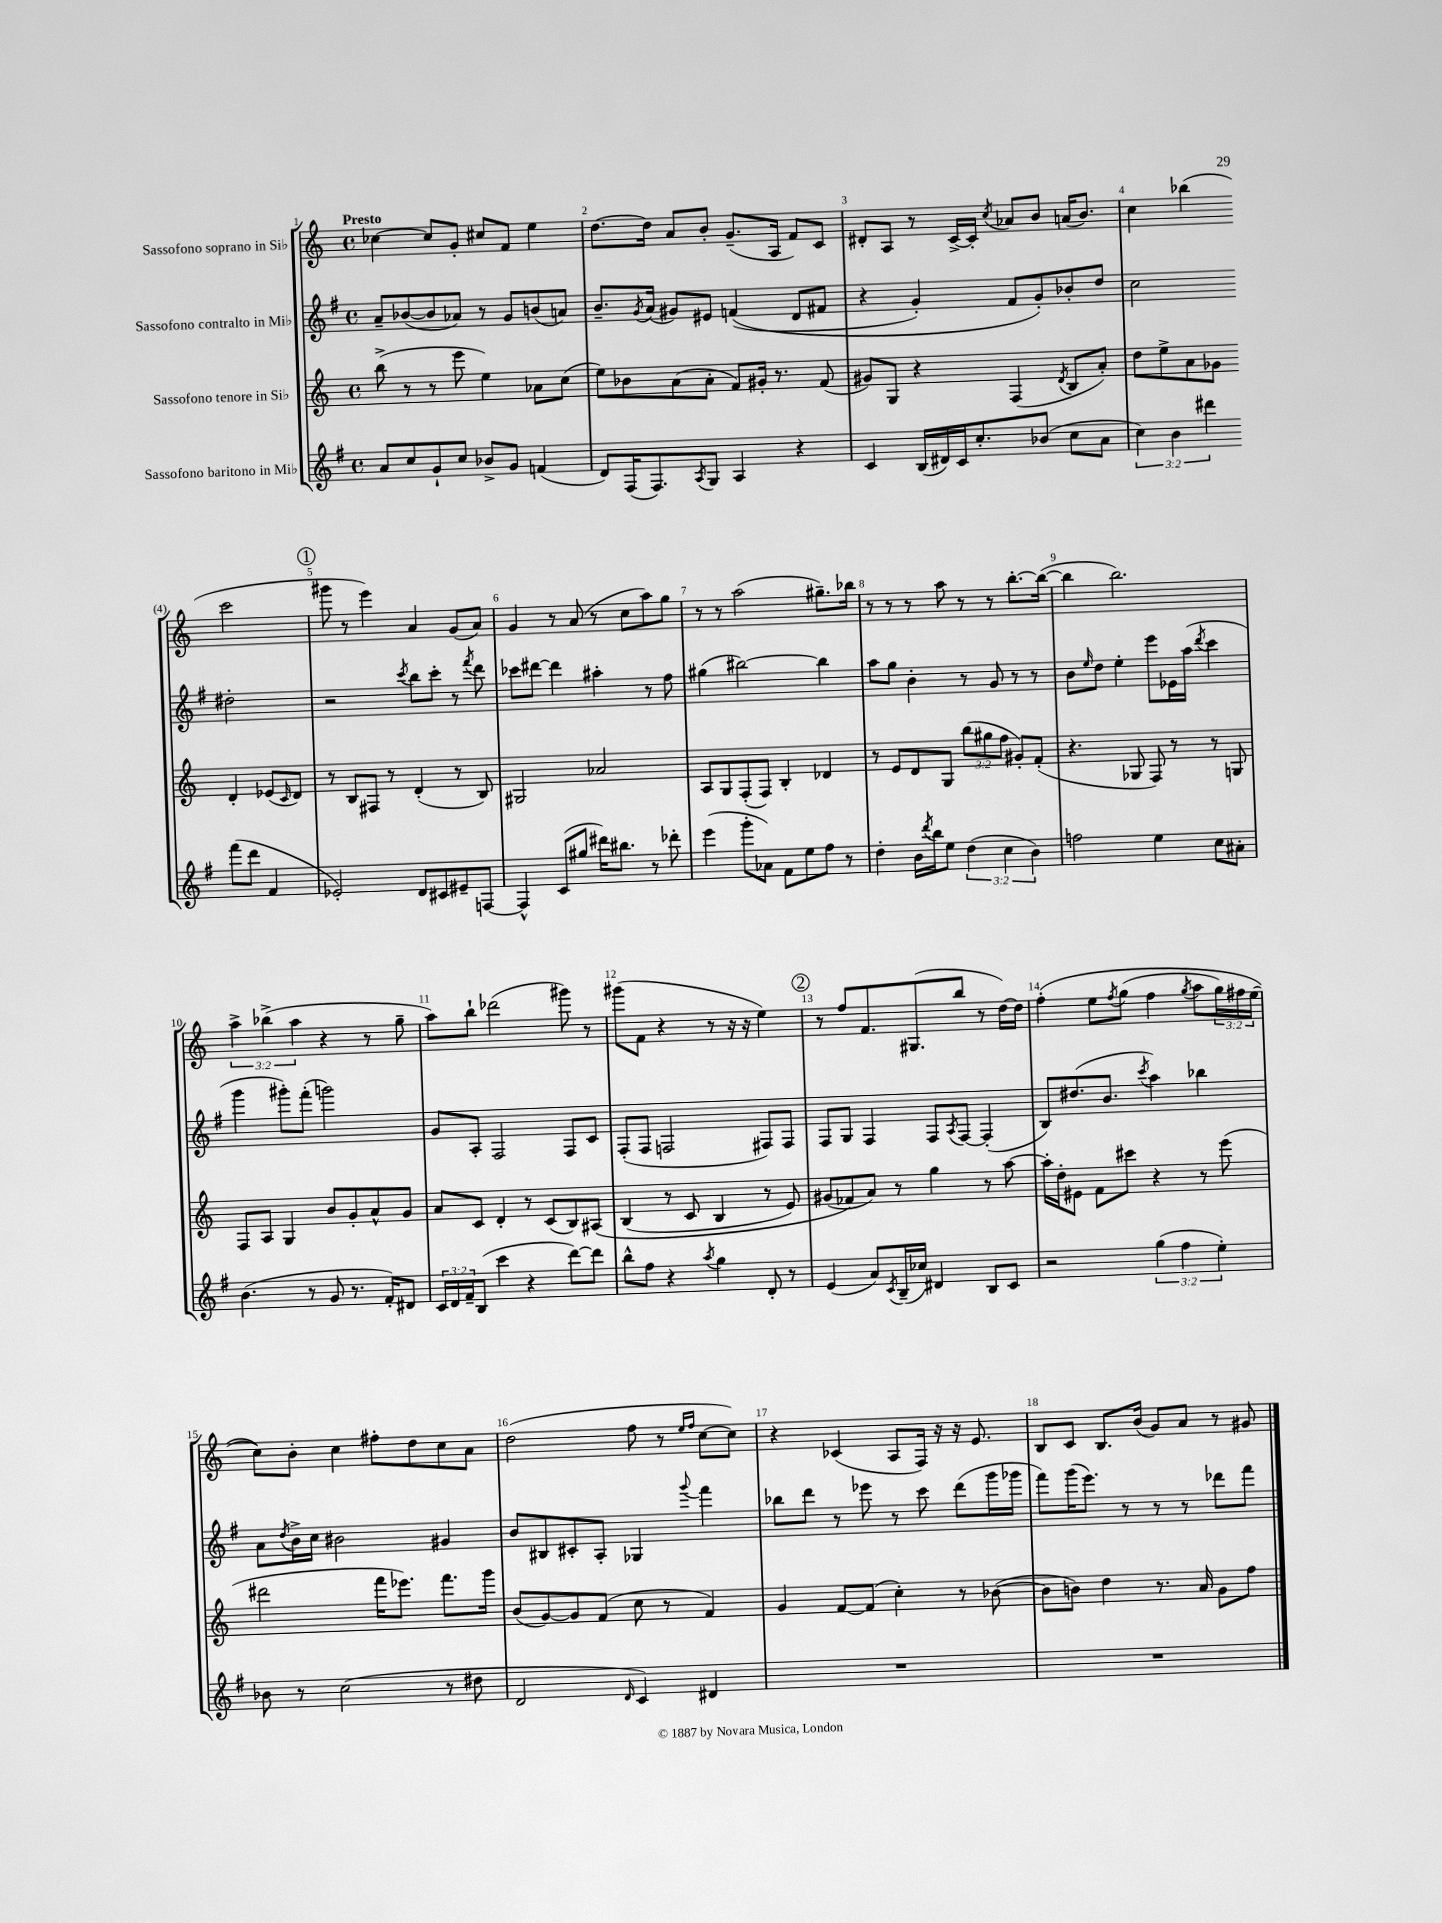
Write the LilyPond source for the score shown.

<<
\new StaffGroup <<
\new Staff = "s0" \with { instrumentName = "Sassofono soprano in Sib" } {
    \clef treble \key c \major \defaultTimeSignature \time 4/4 \override Staff.TupletNumber.text = #tuplet-number::calc-fraction-text \tempo "Presto"
    ces''4~ ces''8 g'8-. cis''8 f'8 e''4 |
    d''8.~ d''16 a'8 b'8-. g'8.--( a16 f'8) c'8 |
    dis'8-. a8 r8 c'16~-> c'16-. \acciaccatura { c''8 } aes'8 b'8 a'16( b'8.) |
    c''4 bes''4( c'''2 |
    \mark \markup { \circle "1" } gis'''8 r8 e'''4) a'4 g'8( a'8) |
    g'4 r8 a'8( r8 c''8 a''8) g''8 |
    r8 r8 a''2( gis''8.--) bes''16 |
    r8 r8 r8 a''8 r8 r8 b''8.~-. b''16~( |
    b''4 b''2.) |
    \tuplet 3/2 { a''4-> bes''4->( a''4 } r4 r8 g''8-- |
    a''8) b''8-! des'''2( gis'''8) r8 |
    gis'''8( f'8 r4 r8 r16 r16 e''4) |
    \mark \markup { \circle "2" } r8 f''8 f'8. gis8.( b''8 r8 d''16~) d''16 |
    f''4-.\( e''8 \acciaccatura { f''8 } g''8( f''4 \acciaccatura { g''8 } a''8 \tuplet 3/2 { g''16) fis''16 e''16( } |
    c''8)\) b'8-. c''4 fis''8-. d''8 c''8 a'8 |
    d''2( f''8 r8 \grace { e''16 f''16 } c''8~ c''8) |
    r4 ces'4( a8 f16) r16 r16 e'8. |
    b8 c'8 b8. b'16( g'8) a'8 r8 gis'8 \bar "|." |
}
\new Staff = "s1" \with { instrumentName = "Sassofono contralto in Mib" } {
    \clef treble \key g \major \defaultTimeSignature \time 4/4
    a'8-- bes'8~( bes'8 aes'8) r8 g'8 b'8( a'8) |
    b'8.-- \acciaccatura { g'8 } a'16( gis'8) eis'8 f'4(\( d'8 fis'8 |
    r4 g'4-.) fis'8 g'8-.\) bes'8-. d''8 |
    c''2 dis''2-. |
    \mark \markup { \circle "1" } r2 \acciaccatura { c'''8 } b''8 c'''8-. r8 \acciaccatura { fis'''8 } d'''8 |
    ces'''8 dis'''8~ dis'''4 ais''4-. r8 fis''8 |
    gis''4( bis''2~) bis''4 |
    a''8 g''8 b'4-. r8 g'8 r8 r8 |
    b'8 \grace { e''16 } d''8 e''4-. e'''8 ees'16 a''16( \acciaccatura { d'''8 } c'''4 |
    g'''4 gis'''8-.) fis'''8-.( g'''2) |
    g'8 a8-. fis2 fis8 c'8 |
    fis8-.( fis8 f2 fis8) fis8 |
    \mark \markup { \circle "2" } fis8 g8 fis4 fis8 \acciaccatura { a8 } fis8~ fis4-.( |
    b8) dis''8.( b'8. \acciaccatura { c'''8 } a''4) bes''4 |
    a'8 \acciaccatura { d''8 } b'16-> c''16 bis'2 gis'4 |
    b'8 bis8 cis'8-. a8-. ges4 \appoggiatura { g'''8 } fis'''4 |
    bes''8 d'''8 r8 ees'''8 r8 c'''8 d'''8( g'''16 ges'''16 |
    fis'''8) g'''16( e'''8.) r8 r8 r8 des'''8 fis'''8 \bar "|." |
}
\new Staff = "s2" \with { instrumentName = "Sassofono tenore in Sib" } {
    \clef treble \key c \major \defaultTimeSignature \time 4/4 \override Staff.TupletNumber.text = #tuplet-number::calc-fraction-text
    b''8->( r8 r8 e'''8 e''4) aes'8 c''8( |
    e''8) bes'8 a'8( a'8-. f'8) gis'16-. r8. f'8( |
    gis'8) g8 r4 f4( \acciaccatura { d'8 } b8 a'8-.) |
    d''8 e''8-> a'8 ges'8 d'4-. ees'8( \grace { c'16 } d'8) |
    \mark \markup { \circle "1" } r8 b8 fis8 r8 d'4-.( r8 b8) |
    gis2 aes'2 |
    a8 g8 f8-.( f8) b4-. des'4 |
    r8 e'8 d'8 g8 \tuplet 3/2 { b''8( gis''8 f''8 } gis'8-.) f'8-.( |
    r4. ges8 f8) r8 r8 g8 |
    f8 a8 g4 b'8 g'8-. a'8-^ g'8 |
    a'8 c'8 d'4-. r8 c'8( b8) ais8\( |
    b4( r8 c'8 b4 r8 e'8) |
    \mark \markup { \circle "2" } gis'8( fes'8\) a'8) r8 g''4 r8 a''8~ |
    a''16-. d''16-. eis'8 f'8 cis'''8 r4 r8 e'''8( |
    dis'''2 f'''16 ees'''8.) f'''8. g'''16 |
    b'8( g'8~) g'8 f'8( c''8 r8 f'4) |
    g'4 f'8~ f'8( c''4-.) r8 bes'8~( |
    bes'8 b'8) d''4 r8. a'16 g'8 f''8 \bar "|." |
}
\new Staff = "s3" \with { instrumentName = "Sassofono baritono in Mib" } {
    \clef treble \key g \major \defaultTimeSignature \time 4/4 \override Staff.TupletNumber.text = #tuplet-number::calc-fraction-text
    a'8 c''8 g'8-! c''8 bes'8-> g'8 f'4( |
    d'8) fis16( fis8.) \acciaccatura { a8 } g8 a4 r4 |
    c'4 b16( dis'16) c'16 c''8.-. bes'8( c''8 a'8 |
    \tuplet 3/2 { c''4) b'4 dis'''4 } fis'''8( dis'''8 fis'4 |
    \mark \markup { \circle "1" } ees'2-.) d'8 cis'8 eis'8-- f8~ |
    f4-^ c'8( gis''8 dis'''16) bis''8. r8 des'''8-. |
    e'''4( g'''8-. aes'8) fis'8 e''8 fis''8 r8 |
    d''4-. b'16 \acciaccatura { d'''8 } b''16 e''8 \tuplet 3/2 { d''4( c''4 b'4) } |
    f''2 e''4 c''8 ais'8-. |
    b'4.( r8 g'8 r8. fis'16-.) dis'8 |
    \tuplet 3/2 { c'16 d'16 fis'16-- } b8( c'''4 r4 d'''8~) d'''8 |
    b''8-^ fis''8 r4 \acciaccatura { a''8 } g''4 d'8-. r8 |
    \mark \markup { \circle "2" } e'4( a'8) \acciaccatura { c'8 } b16--( ces''16) dis'4 b8 c'8 |
    r2 \tuplet 3/2 { g''4( fis''4 e''4-.) } |
    bes'8 r8 c''2( r8 dis''8 |
    d'2 \grace { d'16 } c'4) dis'4 |
    R1 |
    R1 \bar "|." |
}
>>
>>
\layout { \context { \Score \override BarNumber.break-visibility = ##(#f #t #t) barNumberVisibility = #all-bar-numbers-visible } }
